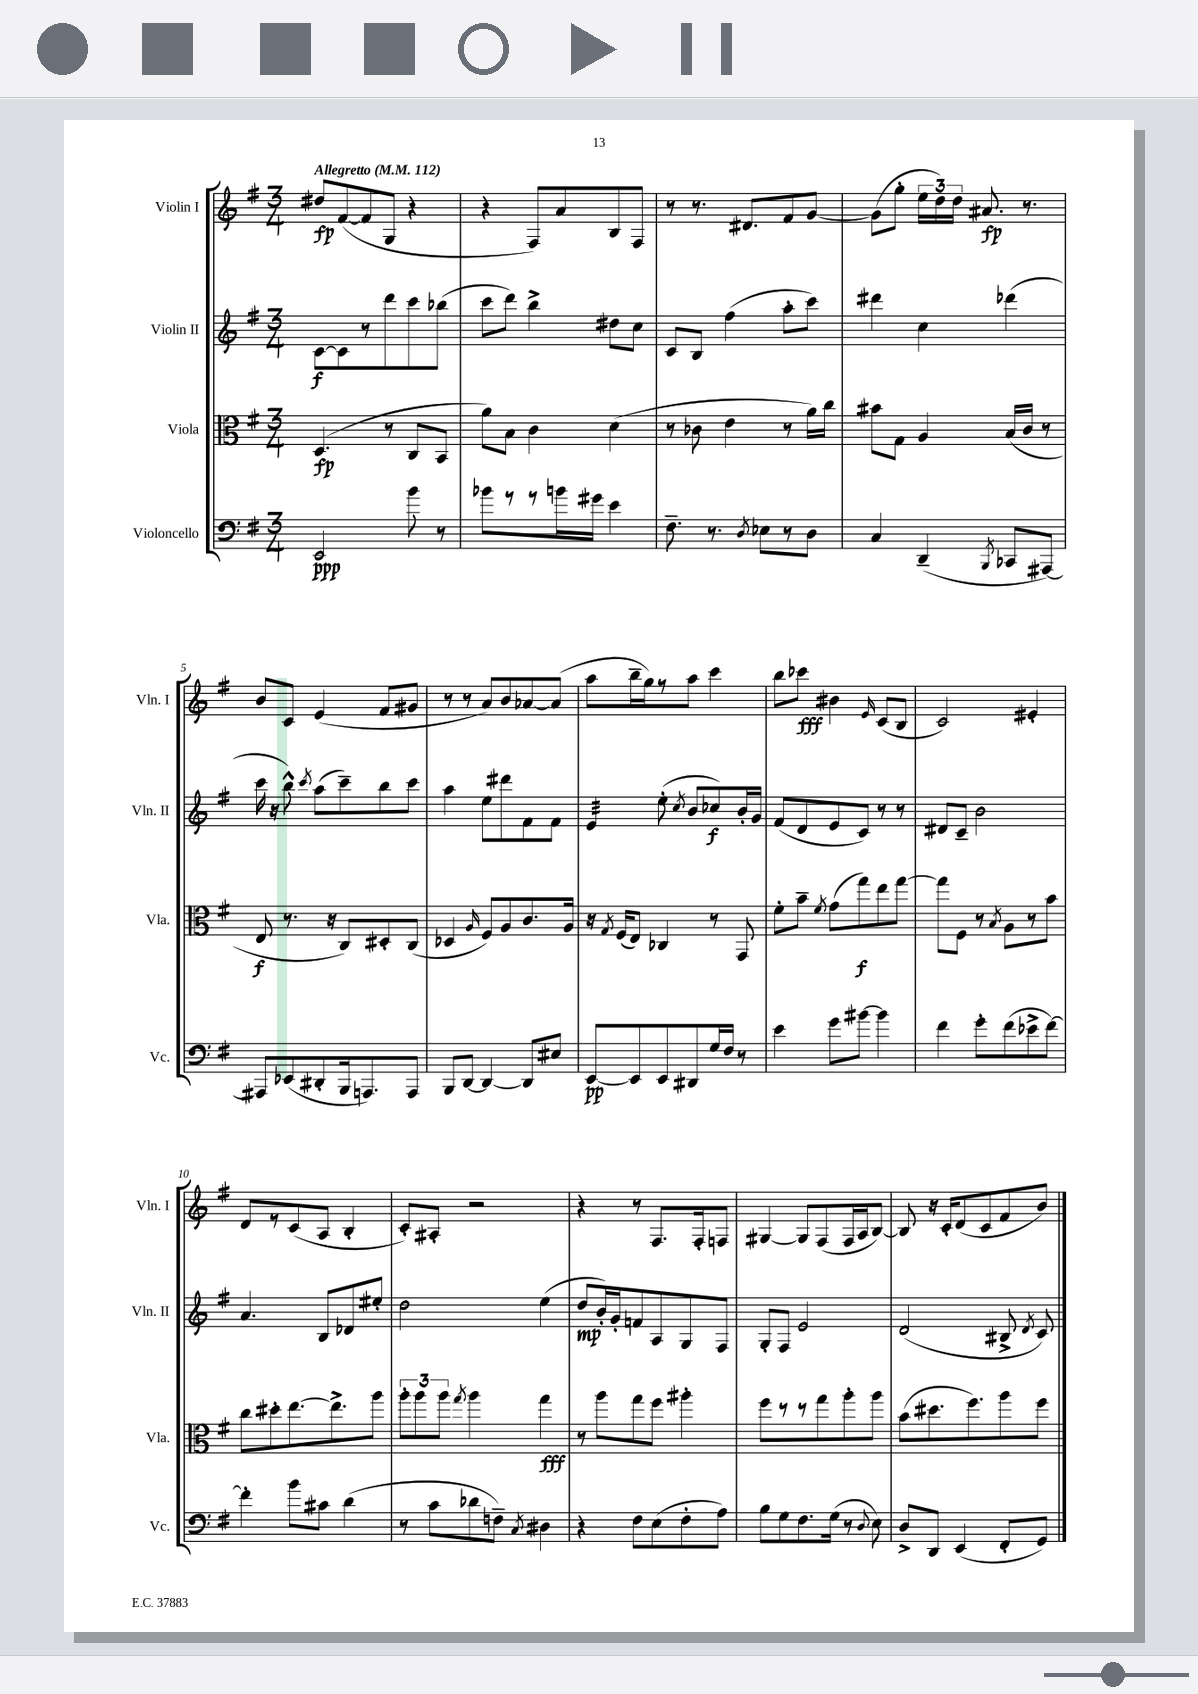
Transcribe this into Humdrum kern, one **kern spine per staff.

**kern	**kern	**kern	**kern
*staff4	*staff3	*staff2	*staff1
*clefF4	*clefC3	*clefG2	*clefG2
*k[f#]	*k[f#]	*k[f#]	*k[f#]
*M3/4	*M3/4	*M3/4	*M3/4
*MM112	*MM112	*MM112	*MM112
2EE/	(4.D/	[8c\L	8dd#/L
.	.	8c\]	([8f#/
.	.	8r	8f#/]
.	8r	8ddd\	8G/J
8b\	8C/L	8ccc\	4r
8r	8BB/J	(8bb-\J	.
=	=	=	=
8b-\L	8a\L)	8ccc\L	4r
8r	8B\J	8ddd\J)	.
8r	4c\	4bb^\	8F#/L)
16b\L	.	.	8a/
16g#\JJ	.	.	.
4e\	(4d\	8dd#\L	8B/
.	.	8cc\J	8F#/J
=	=	=	=
8.F#~\	8r	8c/L	8r
.	8c-\	8B/J	8.r
8.r	.	.	.
.	4e\	(4ff#\	.
.	.	.	8.d#/L
8qD/	.	.	.
8E-\L	.	.	.
8r	8r	8aa'\L	8f#/
8D\J	16a\LL)	8ccc\J)	[8g/J
.	16cc\JJ	.	.
=	=	=	=
4C/	8b#\L	4ddd#\	(8g\]L
.	8G\J	.	8gg'\J
(4DD~/	4A/	4cc\	24ee\LL
.	.	.	24dd\)
.	.	.	24dd\JJ
.	.	.	8.a#/
8qBBB/	.	.	.
8CC-/L	(16B/LL	(4ddd-\	.
.	16c/JJ	.	8.r
[8AAA#/J)	8r	.	.
=	=	=	=
8AAA#/]L	8E/	16ccc\	8b/L
.	.	16r	.
(8EE-/	8.r	8bb^^\)	8c/J
.	.	8qccc/	.
8DD#'/	.	(8aa\L	(4e/
.	16r	.	.
16BBB/k	8C/L)	8ccc~\)	.
8.AAA/)	.	.	.
.	8D#'/	8bb\	8f#/L
8AAA/J	(8C/J	8ccc\J	8g#/J
=	=	=	=
8BBB/L	4D-/	4aa\	8r
[8DD/J	.	.	8r
.	16qqA/	.	.
4DD/_	8F#/L)	8ee\L	8a/L)
.	8A/	8ddd#\	8b/
8DD/]L	8.c/	8f#\	[8a-/
8E#/J	.	8f#\J	(8a-/]J
.	16A/Jk	.	.
=	=	=	=
[8EE/L	16r	4e/	8aa\L
.	8qG/	.	.
.	(16F#/LK	.	.
8EE/]	8E/J)	.	16bb~\L
.	.	.	16gg\J)
8EE/	4C-/	(8ee'\	8r
.	.	8qcc/	.
8DD#/	.	8b/L	8aa\J
16G/L	8r	8cc-/)	4ccc\
16F#/JJ	.	.	.
8r	8GG/	16b'/L	.
.	.	16g/JJ	.
=	=	=	=
4e\	8f#'\L	(8f#/L	8bb\L
.	8b~\J	8d/	8ccc-\J
.	8qf#/	.	.
8g\L	(8g\L	8e/	4b#\
[8b#\J	8gg\)	8c/J)	.
.	.	.	16qqe/
4b#\]	8ee\	8r	(8c/L
.	[8gg\J	8r	8B/J
=	=	=	=
4f#\	8gg\]L	8d#/L	2c/)
.	8F#\J	8c~/J	.
8g'\L	8r	2b\	.
.	8qB/	.	.
(8f#\	8A\L	.	.
8e-^\	8r	.	4e#'/
[8f#\J)	8b\J	.	.
=	=	=	=
4f#'\]	8cc\L	4.a/	8d/L
.	8dd#'\	.	8r
8b\L	[8.ee\	.	(8c/
8c#\J	.	8B/L	8A/J
.	8.ee^\]	.	.
(4d\	.	8d-/	4B'/
.	8aa\J	8ee#'/J	.
=	=	=	=
8r	12aa'\L	2dd\	8c'/L)
.	12aa\	.	.
8c\L	.	.	8A#'/J
.	12aa\J	.	.
.	8qgg/	.	.
8d-\	4aa\	.	2r
8F~\J)	.	.	.
8qC/	.	.	.
4D#\	4gg\	(4ee\	.
=	=	=	=
4r	8r	8dd/L	4r
.	8aa\L	16b'/L)	.
.	.	16g'/J	.
8F#\L	8gg\	8f/	8r
(8E\	8ff#\J	8A/	8.F#/L
8F#'\	4aa#'\	8G/	.
.	.	.	16F#'/k
8A\J)	.	8F#/J	8F/J
=	=	=	=
8B\L	8ff#\L	8G'/L	[4G#/
8G\	8r	8F#/J	.
8.F#\	8r	2e/	8G#/]L
.	8gg\	.	(8F#/
(16G\Jk	.	.	.
8r	8aa'\	.	16F#/L
.	.	.	16A/J
8qqD/	.	.	.
8E\)	8aa\J	.	[8B/J)
=	=	=	=
8D^/L	(8b\L	(2d/	8B/]
8DD/J	8.dd#\	.	16r
.	.	.	16c'/LK
(4EE/	.	.	(8d/
.	8.ff#\)	.	.
.	.	.	8c/
8FF#'/L	8aa\	8B#^/	8f#/
.	.	8qd/	.
8GG/J)	8ff#\J	8c/)	8b/J)
==	==	==	==
*-	*-	*-	*-
